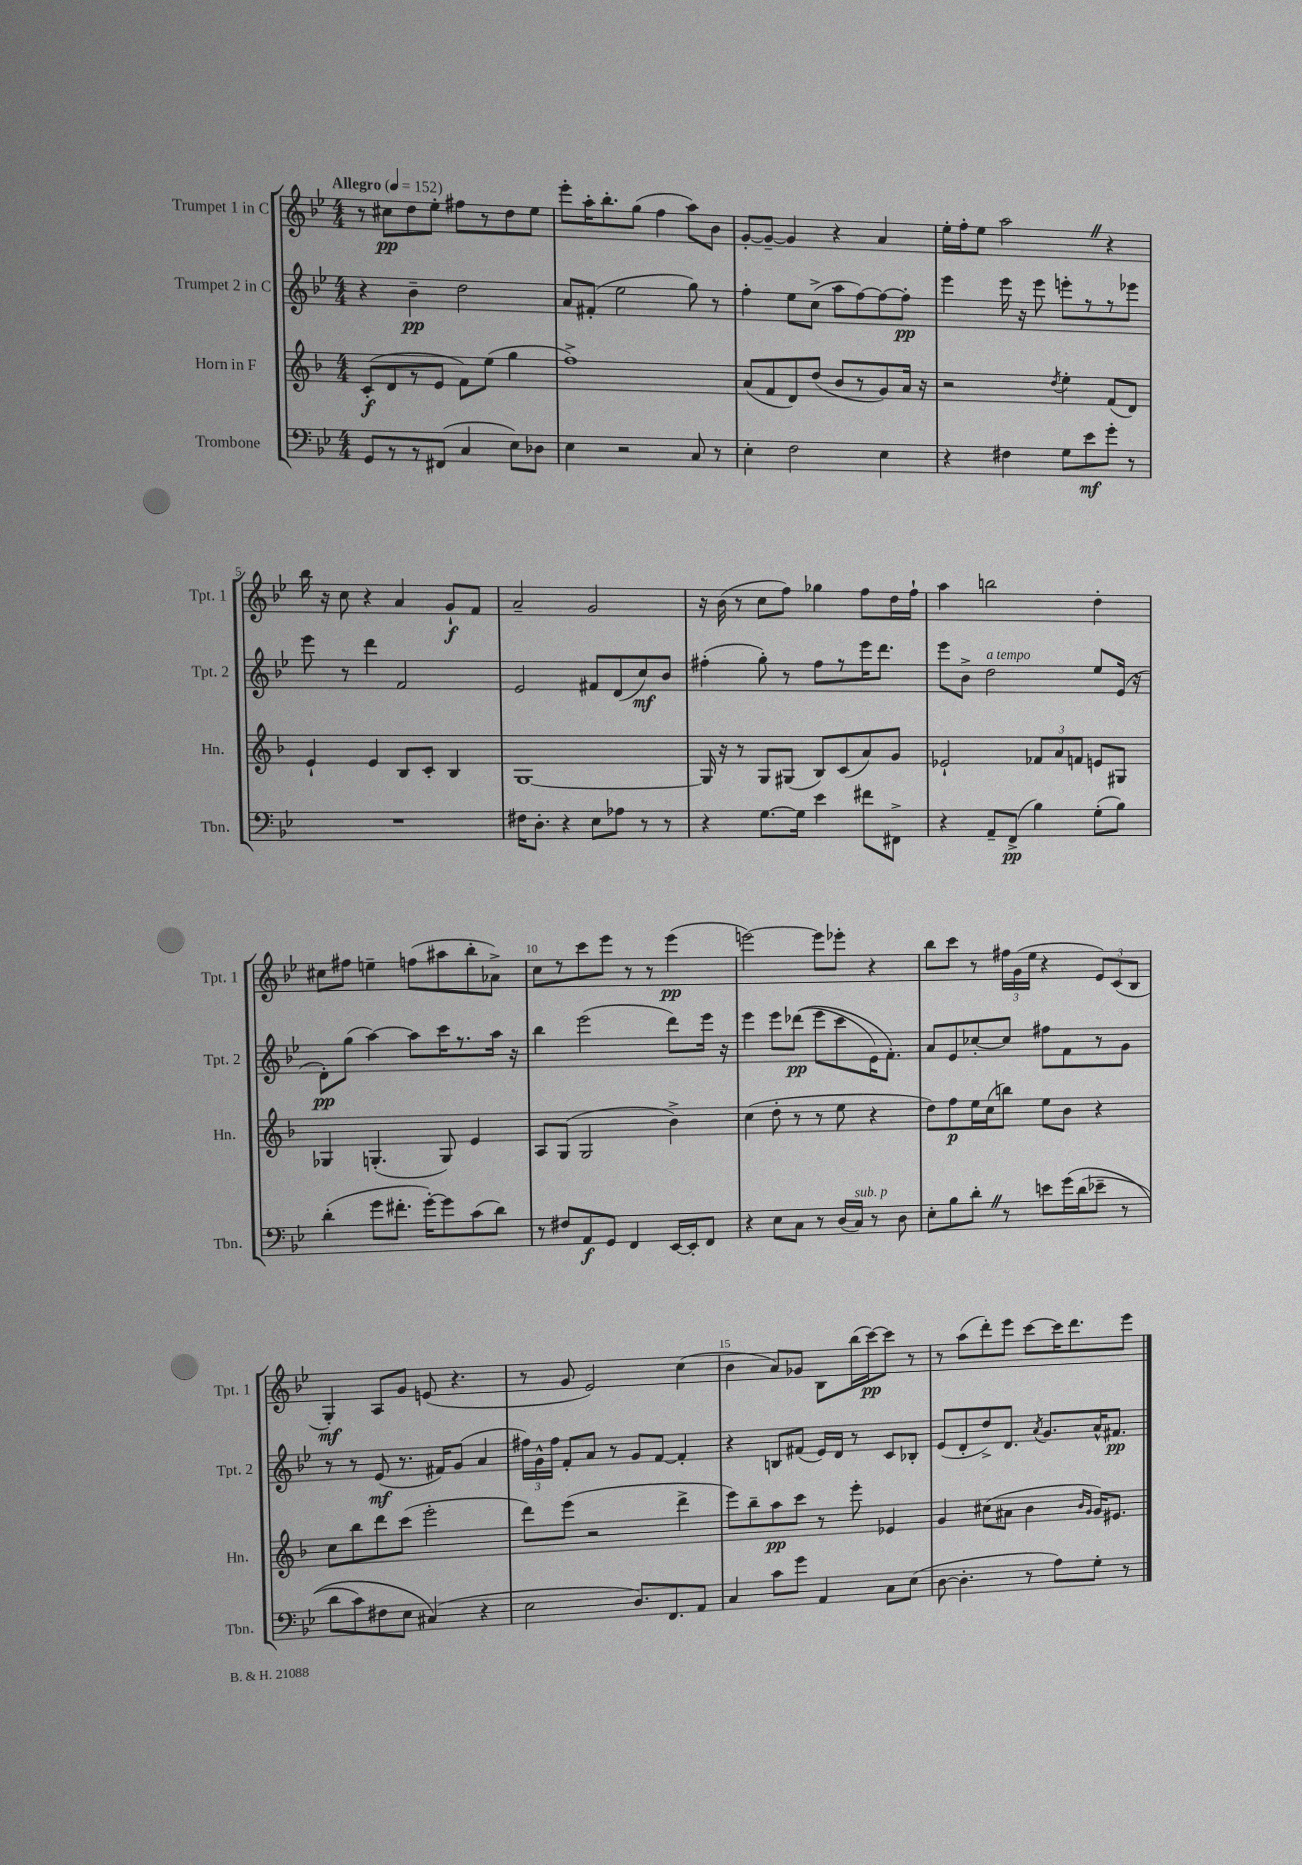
<<
\new StaffGroup <<
\new Staff = "s0" \with { instrumentName = "Trumpet 1 in C" shortInstrumentName = "Tpt. 1" } {
    \clef treble \key bes \major \numericTimeSignature \time 4/4 \tempo "Allegro" 4 = 152
    \autoBeamOff r8 cis''8[\pp d''8 ees''8]-. fis''8[ r8 d''8 ees''8] |
    ees'''8[-. a''16-. bes''8.-. g''8]( f''4 a''8[) bes'8] |
    g'8[~-. g'8]~-- g'4 r4 a'4 |
    ees''16[-. f''16-. ees''8] a''2 \once \override BreathingSign.text = \markup { \musicglyph "scripts.caesura.straight" } \breathe r4 |
    bes''16 r16 c''8 r4 a'4 g'8[-!\f f'8] |
    a'2-- g'2 |
    r16 bes'16( r8 c''8[ f''8]) ges''4 f''8[ d''16 f''16]-! |
    a''4 b''2 d''4-. |
    cis''8[ fis''8] e''4-- f''8[( ais''8 bes''8-. aes'8]->) |
    c''8[ r8 c'''8 ees'''8] r8 r8 ees'''4\pp( |
    e'''2~) e'''8[ ees'''8]-. r4 |
    bes''8[ c'''8] r8 \tuplet 3/2 { fis''16[ g'16( ees''16] } r4 \tuplet 3/2 { ees'8[) c'8( bes8] } |
    g4-.\mf) a8[ g'8] e'8( r4. |
    r8 g'8 ees'2) c''4( |
    bes'4 a'8[) ges'8] bes8[ bes''16( c'''16~\pp) c'''8] r8 |
    r8 a''8[( d'''8-.) ees'''8] c'''8[~ c'''16 d'''8. ees'''8] \bar "|." |
}
\new Staff = "s1" \with { instrumentName = "Trumpet 2 in C" shortInstrumentName = "Tpt. 2" } {
    \clef treble \key bes \major \numericTimeSignature \time 4/4
    \autoBeamOff r4 bes'4--\pp d''2 |
    a'8[ fis'8]-.( ees''2 g''8) r8 |
    f''4-. ees''8[ c''8]->( a''8[ f''8~) f''8~ f''8]-.\pp |
    ees'''4 ees'''16 r16 ees'''8 e'''8[-. r8 r8 ees'''8] |
    ees'''8 r8 d'''4 f'2 |
    ees'2 fis'8[ d'8( c''8\mf) bes'8] |
    fis''4-.( g''8-.) r8 fis''8[ r8 ees'''16 d'''8.] |
    ees'''8[ bes'8]-> d''2^\markup { \italic "a tempo" } ees''8[ ees'16]( r16 |
    d'8[-.\pp) g''8]( a''4~) a''8[ c'''16 r8. a''16] r16 |
    bes''4 ees'''2( d'''8[) ees'''16] r16 |
    ees'''4 ees'''8[ des'''8]\pp(\( ees'''8[ c'''8 ees'16) f'8.]-.\) |
    a'8[ ees'8 ces''8~-. ces''8] fis''8[ f'8 r8 g'8] |
    r8 r8 ees'8\mf( r8. fis'16[) g'8]( a'4 |
    \tuplet 3/2 { fis''16[) g'16-^ fis''16] } f'8[-. a'8] r8 g'8[ f'8]~ f'4-. |
    r4 b8[ fis'8]( ees'16[) d'16] r8 c'8[ bes8]-. |
    ees'8[( d'8-. d''8->) d'8.] \acciaccatura { a'8 } g'8.[ a'16-^ fis'8.]\pp \bar "|." |
}
\new Staff = "s2" \with { instrumentName = "Horn in F" shortInstrumentName = "Hn." } {
    \clef treble \key f \major \numericTimeSignature \time 4/4
    \autoBeamOff c'8[-.\f( d'8 r8 e'8] f'8[) e''8]( g''4 |
    f''1->) |
    a'8[( f'8 d'8) d''8]( bes'8[ r8 g'8) a'16] r16 |
    r2 \acciaccatura { d''8 } e''4-. f'8[( d'8]) |
    e'4-! e'4 bes8[ c'8]-. bes4 |
    g1~ |
    g16 r16 r8 g8[ gis8]( bes8[) c'8( a'8) g'8] |
    ees'2-! \tuplet 3/2 { fes'8[ a'8 f'8] } e'8[ gis8] |
    ges4 g4.-.( g8) e'4 |
    a8[ g8]( g2 bes'4->) |
    c''4( d''8-. r8 r8 e''8 r4 |
    d''8[) f''8\p e''16 c''16( b''8]) e''8[ bes'8] r4 |
    c''8[ bes''8 d'''8 c'''8]( e'''2-. |
    d'''8[) e'''8]( r2 d'''4-> |
    e'''8[) bes''8-- a''8\pp c'''8] r8 e'''8-. ees'4 |
    g'4 cis''8[( ais'8] bes'4 \grace { bes'16[ g'16] } g'16[) eis'8.] \bar "|." |
}
\new Staff = "s3" \with { instrumentName = "Trombone" shortInstrumentName = "Tbn." } {
    \clef bass \key bes \major \numericTimeSignature \time 4/4
    \autoBeamOff g,8[ r8 r8 fis,8]( c4 ees8[) des8] |
    ees4 r2 c8 r8 |
    ees4-. f2 ees4 |
    r4 fis4 g8[ ees'8\mf g'8]-. r8 |
    R1 |
    fis16[ d8.]-. r4 ees8[ aes8] r8 r8 |
    r4 g8.[~ g16] ees'4 fis'8[ fis,8]-> |
    r4 a,8[-- f,8]->\pp( bes4) g8[-.( bes8]) |
    d'4-.( g'8[ fis'8.]-. g'16[~-.) g'8 c'8( d'8]) |
    r8 fis8[ a,8\f g,8] f,4 ees,16[~ ees,16-. f,8] |
    r4 ees8[ c8] r8 d16[( c16]^\markup { \italic "sub. p" }) r8 d8 |
    ees8[-. bes8 d'8]-. \once \override BreathingSign.text = \markup { \musicglyph "scripts.caesura.straight" } \breathe r8 e'8[ g'16\( d'16( ees'8]-- r8 |
    d'8[ c'8) fis8 ees8] cis4(\) r4 |
    ees2 d8.[) f,8. a,8] |
    c4 c'8[ g'8] a,4 c8[ ees8]( |
    d8~ d4.-. r8 a8[) g8]-. r8 \bar "|." |
}
>>
>>
\layout { \context { \Score \override BarNumber.break-visibility = ##(#f #t #t) barNumberVisibility = #(every-nth-bar-number-visible 5) } }
